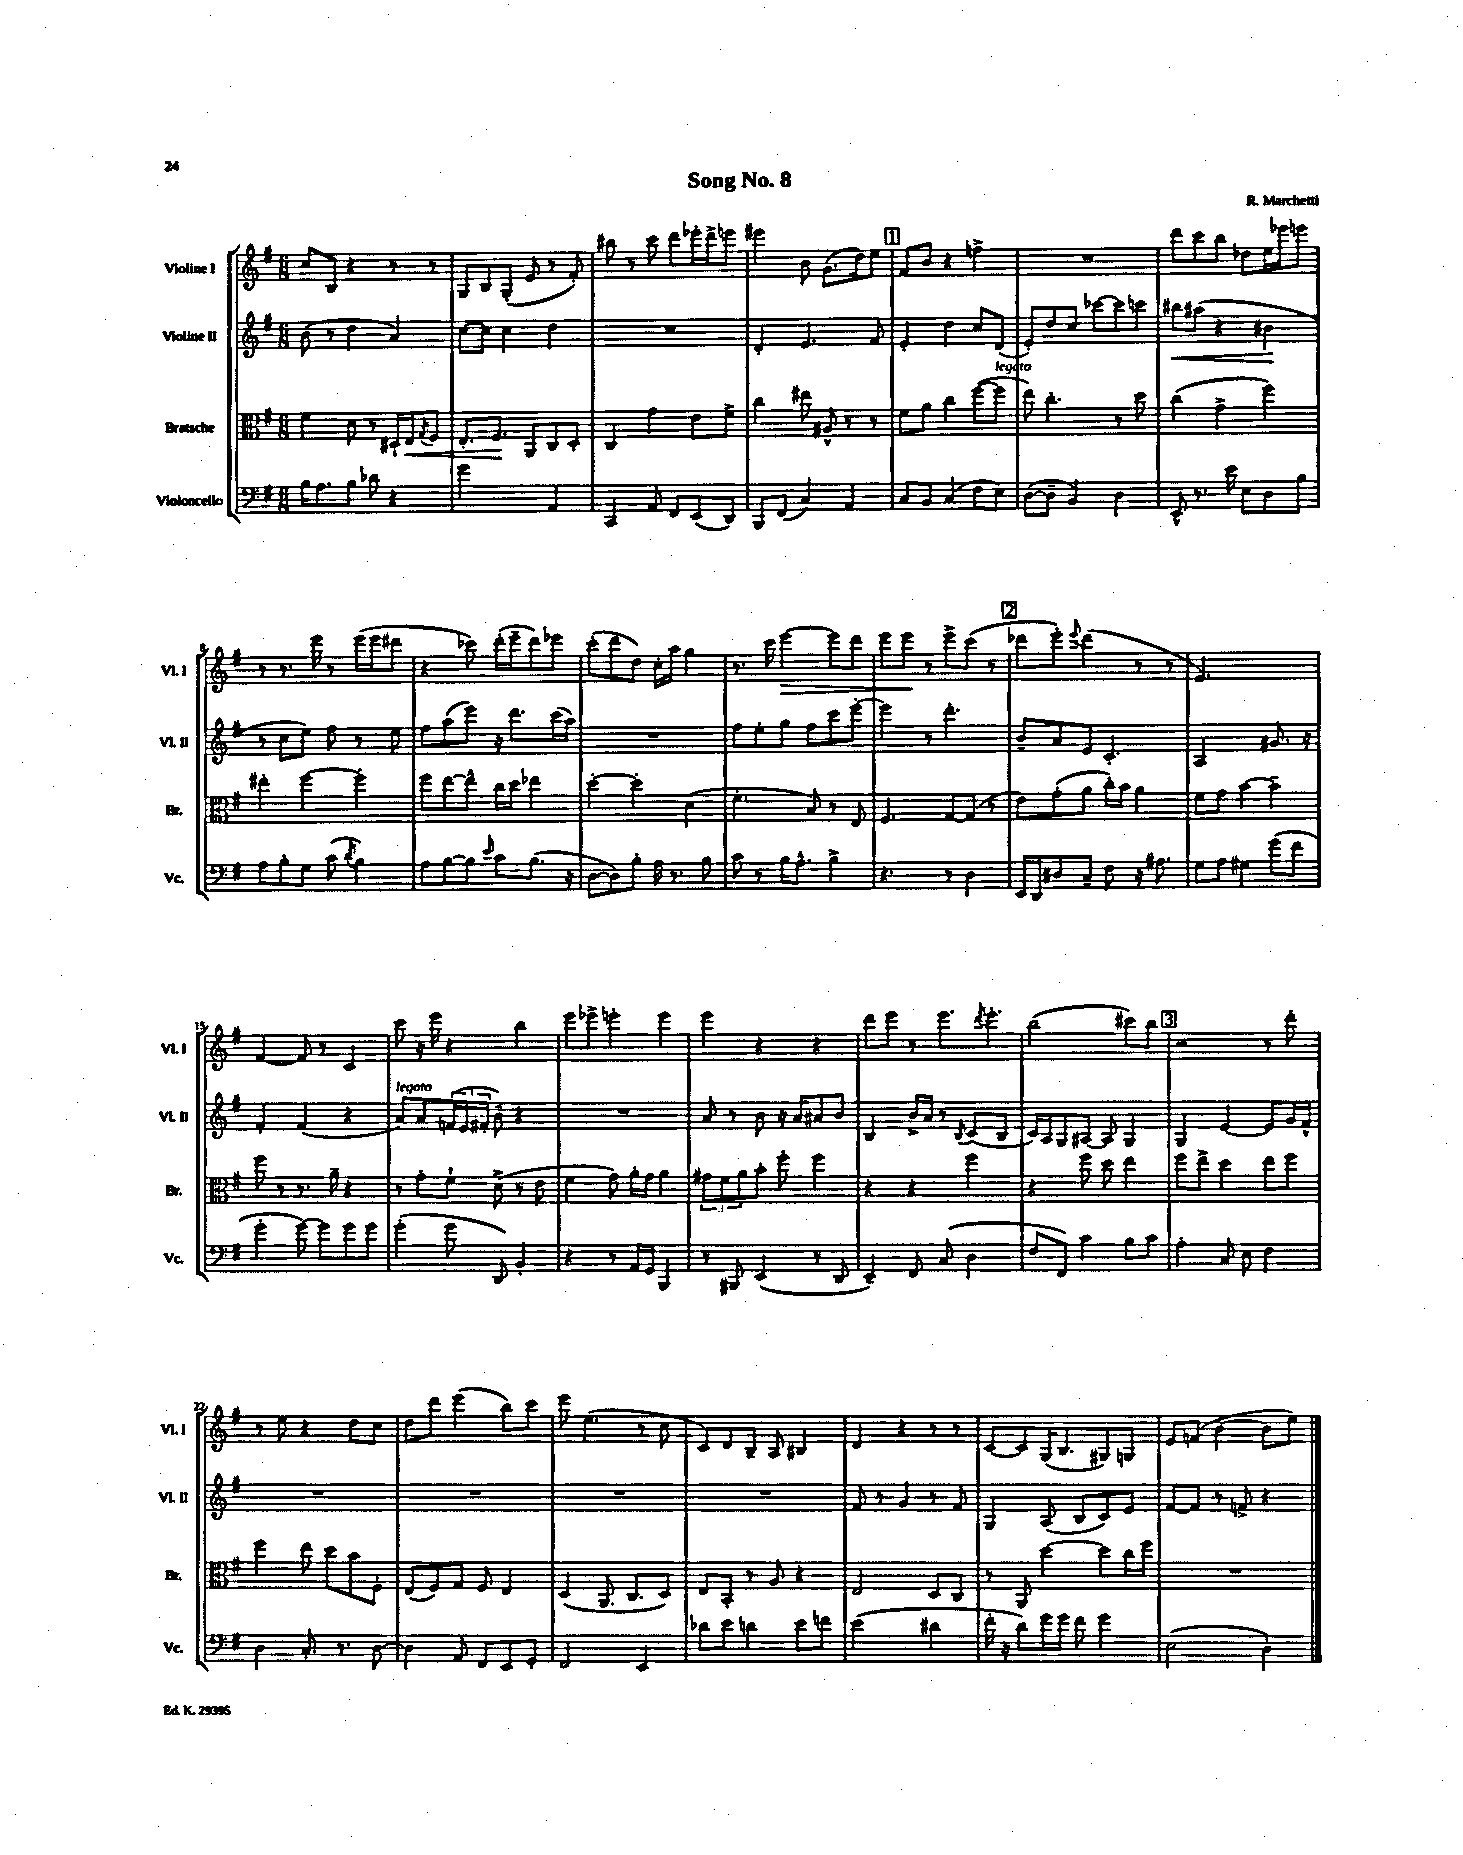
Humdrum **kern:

**kern	**kern	**kern	**kern
*staff4	*staff3	*staff2	*staff1
*clefF4	*clefC3	*clefG2	*clefG2
*k[f#]	*k[f#]	*k[f#]	*k[f#]
*M6/8	*M6/8	*M6/8	*M6/8
16B	4f#	(8b	8cc
8.A	.	.	.
.	.	8r	8B
8B	8d	4dd	4r
8d-	8r	.	.
4r	16D#`	4a)	8r
.	16E	.	.
.	8qG	.	.
.	8F#	.	8r
=	=	=	=
2g	8.E'	[8cc	8G
.	.	8cc]	8B
.	8.F#	.	.
.	.	4cc	(8G'
.	8AA	.	8e
4AA	8C	4dd	8r
.	8D'	.	8f#')
=	=	=	=
4CC	4C	2.r	8bb#
.	.	.	8r
8AA	4g	.	8ccc
8FF#	.	.	8ddd
(8EE	8e	.	16eee-'
.	.	.	16ddd^
8DD)	8f#^	.	8eee
=	=	=	=
8BBB	4cc	4d'	4eee#
(8FF#	.	.	.
4C)	8ee#	4.e	8b
.	8A#^^	.	(8.g
4AA	8r	.	.
.	.	.	16dd)
.	8r	8f#	8ee
=	=	=	=
8C	8f#	4e'	8f#
8BB	8a	.	8b
(4C	4cc	4dd	4r
8F#	([8ff#	8cc	4ff^
8E)	8ff#]	(8d	.
=	=	=	=
([8D	8ee)	8e')	2.r
8D~]	4.cc'	8dd	.
4BB)	.	8cc	.
.	.	[8ccc-	.
4D	8r	8ccc-]	.
.	8dd	8ccc	.
=	=	=	=
8EE^^	(4cc	8bb#	8ddd
8.r	.	(8aa#	8ccc
.	4g^	4r	8bb
16e	.	.	.
8E	.	.	8dd-
8D	4ff#)	4b#	16ee
.	.	.	16eee-
8B	.	.	8eee
=	=	=	=
8A	4ee#'	8r	8r
8B'	.	8cc	8.r
8G	[4ff#	8ee)	.
.	.	.	16eee
(8c	.	8ff#	8r
8qd	.	.	.
4B)	4ff#']	8r	(16eee
.	.	.	16eee
.	.	8ee	8ddd#
=	=	=	=
8A	8ff#	8ff#	4r
[8B	[8ee	(8aa	.
8B]	8ee^^]	8eee)	8ccc-)
16qqe	.	.	.
8c	16cc	16r	(16ddd'
.	16dd	8.ddd	16eee~
(8.B	4ee-	.	8ddd)
.	.	(16ccc	8eee-
16r	.	16aa)	.
=	=	=	=
[8D	[4dd'	2.r	(8ccc'
8D])	.	.	8ddd
8B'	4dd']	.	8dd)
16A	.	.	16cc'
8.r	.	.	16aa
.	(4d	.	4gg
8B	.	.	.
=	=	=	=
8c	4.f#'	8ff#	8.r
8r	.	8ee'	.
.	.	.	16ccc
16B	.	8gg	[4eee
8.A^^	.	.	.
.	8B)	8ff#	.
4B^	8r	8ccc	8eee]
.	8E	[8eee'	8ddd
=	=	=	=
4.r	4.F#	4eee]	8eee
.	.	.	8eee
.	.	8r	8r
8r	[8G	4.ddd'	8eee^
4D	(8G]	.	(8ccc
.	8r	.	8r
=	=	=	=
16EE	8e)	8b~	8ddd-
16DD	.	.	.
8D#	(8g'	8a	8eee')
.	.	.	8qqeee
8C~	8a	8e	(4ddd-
8F#	16cc')	4.c'	.
.	16b	.	.
16r	4a	.	8r
8.A#	.	.	.
.	.	.	8r
=	=	=	=
8G	8f#	2A	2.e)
8A	8g	.	.
4G#	[4b	.	.
(8g	4b~]	8.g#	.
8f#	.	.	.
.	.	16r	.
=	=	=	=
4g'	8ff#	4f#'	[4f#
.	8r	.	.
[8g)	8.r	(4f#	8f#]
8g]	.	.	8r
.	16a~	.	.
8g	4r	4r	4c
8g	.	.	.
=	=	=	=
(4g'	8r	8a)	8ccc
.	8g'	8a	16r
.	.	.	16eee
8g	8f#`	(24f	4r
.	.	24e	.
.	.	24f#'	.
8DD)	(8d^	8b~)	.
4BB'	8r	4r	4bb
.	8e	.	.
=	=	=	=
4r	4f#	2.r	8eee
.	.	.	8eee-^
8r	8g)	.	4eee'
16AA	16a'	.	.
16GG	16g	.	.
4BBB	4a	.	4eee
=	=	=	=
8r	12g#	8a	4eee
.	12f#	.	.
8BBB#	.	8r	.
.	12a	.	.
(4EE	8b'	8b	4r
.	8ff#'	16r	.
.	.	16a	.
8r	4ff#	8a#	4r
8DD	.	8b	.
=	=	=	=
4EE~)	4r	4B	8ddd
.	.	.	8eee
8FF#	4r	16b^	8r
.	.	16a	.
(8C	.	8r	8.eee
.	.	8qB	.
4D	4ff#	(8c	.
.	.	.	8qddd
.	.	.	8.eee'
.	.	8B	.
=	=	=	=
8F#	4r	16c)	(2bb
.	.	16A	.
8FF#)	.	8G	.
4c	8ff#	[8A#	.
.	8dd	8A#]	.
8B	4ee	4G	8ccc#)
8c	.	.	8bb
=	=	=	=
4A'	8ff#	4G	2r
.	8ee^	.	.
8C	4dd	[4e	.
8E	.	.	.
4F#	8ee	8e]	8r
.	8ff#	16g	8ddd'
.	.	16f#^^	.
=	=	=	=
4D	4ff#	2.r	8r
.	.	.	8ee
8.C'	8ee	.	4r
.	8dd	.	.
8.r	.	.	.
.	8b	.	8dd
[8D	8F#'	.	8cc
=	=	=	=
4D]	(8E	2.r	8dd
.	8F#)	.	8ddd
8AA	8G	.	(4eee
8FF#	8F#	.	.
8EE	4E	.	8bb)
8GG'	.	.	8ccc
=	=	=	=
2FF#	(4D	2.r	8eee
.	.	.	(4.ee
.	8.AA	.	.
.	8.C	.	.
4EE	.	.	8r
.	8D)	.	8cc
=	=	=	=
8d-	8E	2.r	8c)
8e	8BB'	.	8d
4d	8r	.	8B~
.	8A	.	8A
8e	4r	.	4B#
8f	.	.	.
=	=	=	=
(2e	2E	8f#	4d
.	.	8r	.
.	.	4g	4r
4d#	8D	8r	8r
.	8C	8f#	8r
=	=	=	=
16f#'	8r	4G	[8c
16r	.	.	.
8d)	8AA	.	8c]
16g	[4dd	(8A	(16G
16g	.	.	8.B
8f#	.	8B	.
4g	8dd]	8c)	8G#)
.	16cc	8e	8G
.	16ff#	.	.
=	=	=	=
(2E	2.r	[8f#	8e
.	.	8f#]	(8f
.	.	8r	[4b
.	.	8f^	.
4D')	.	4r	8b]
.	.	.	8ee)
==	==	==	==
*-	*-	*-	*-
